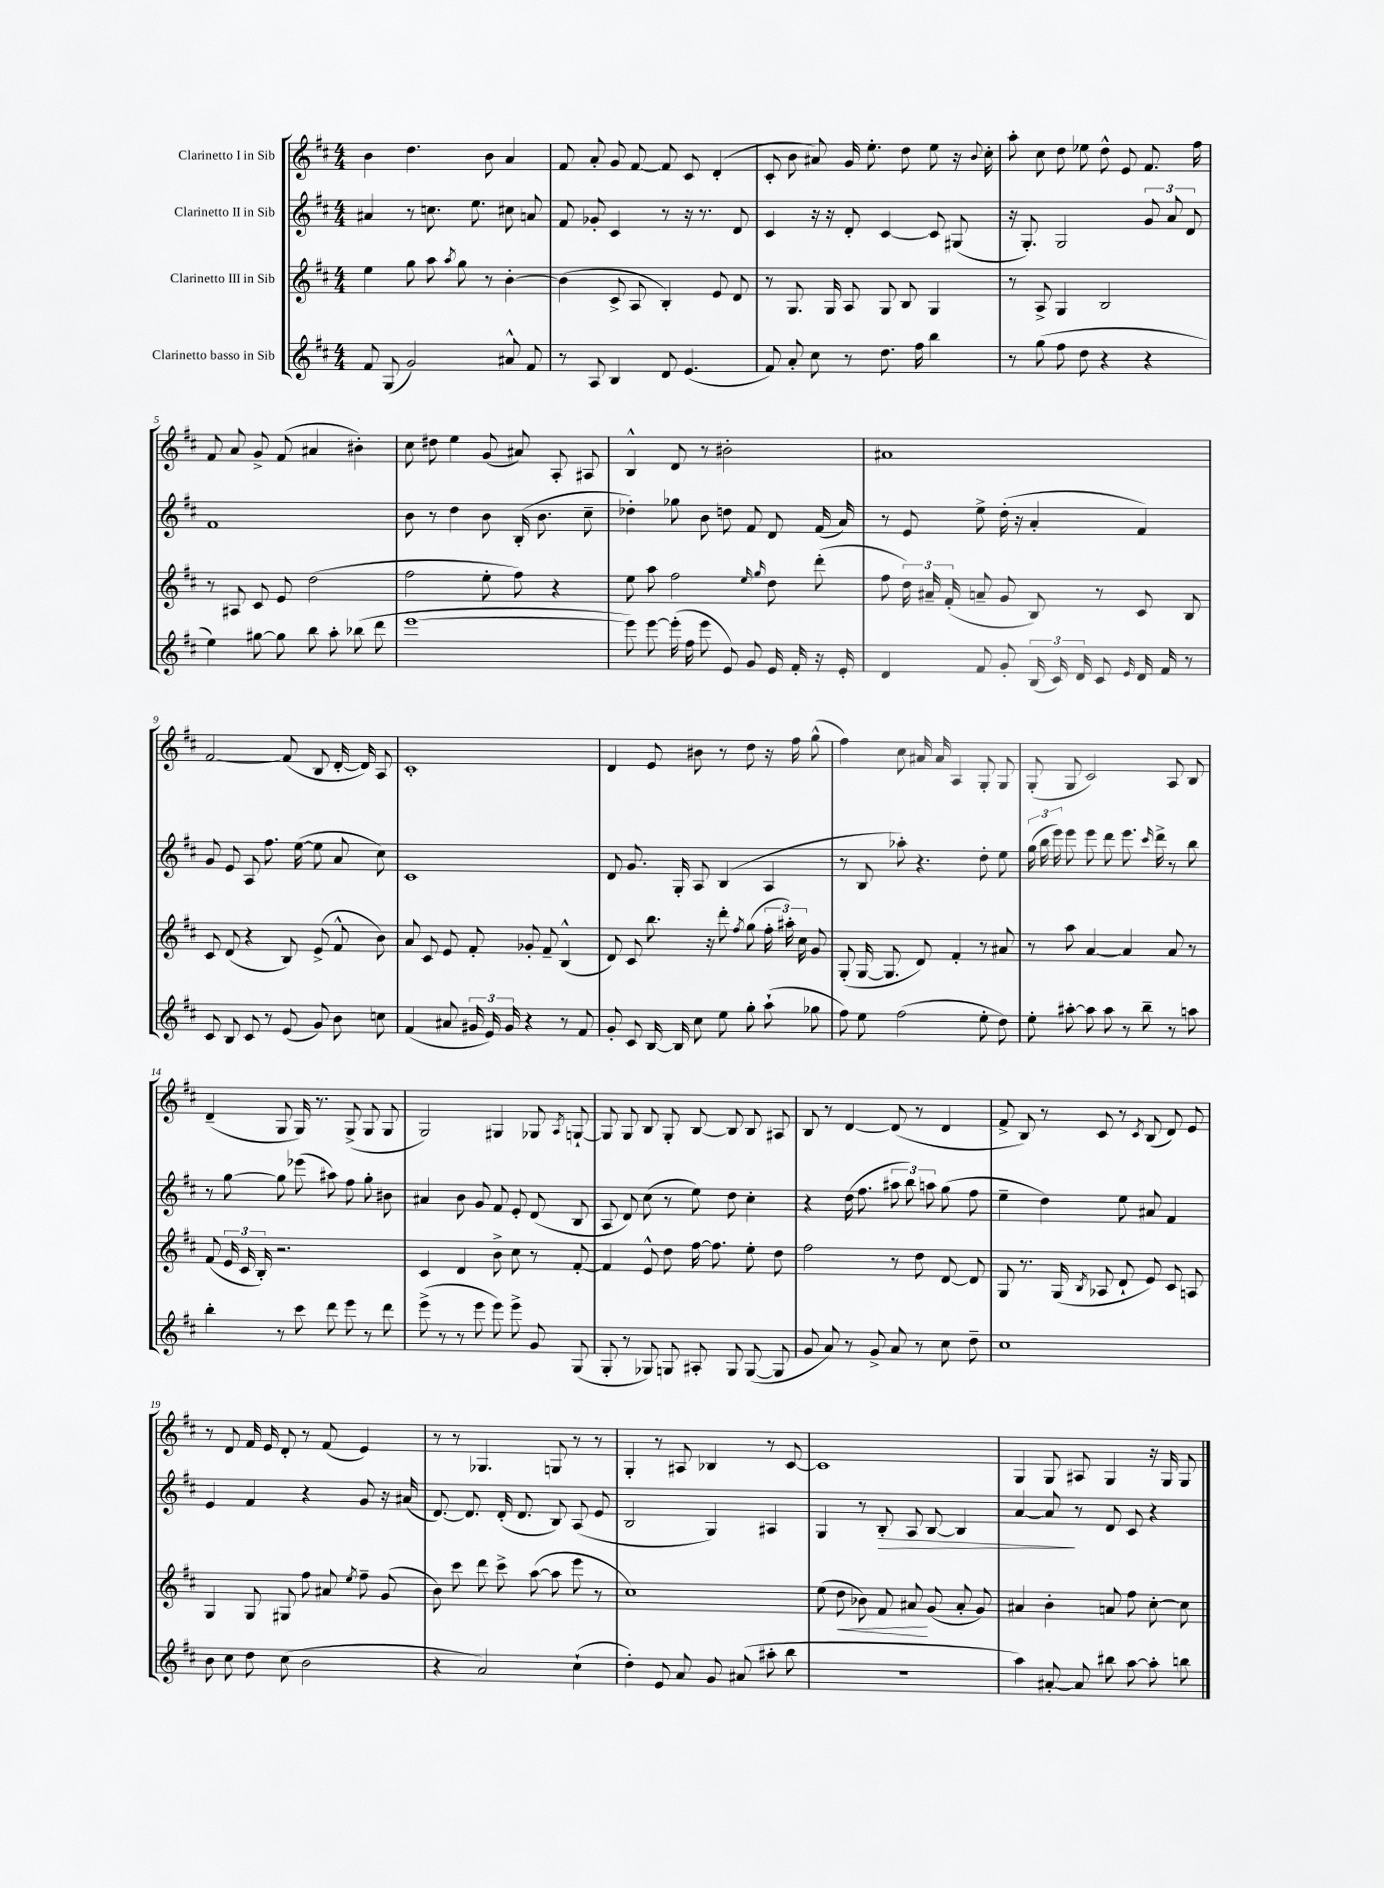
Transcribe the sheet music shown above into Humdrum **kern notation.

**kern	**kern	**dynam	**kern	**dynam	**kern
*part4	*part3	*part3	*part2	*part2	*part1
*staff4	*staff3	*staff3	*staff2	*staff2	*staff1
*I"Clarinetto basso in Sib	*I"Clarinetto III in Sib	*	*I"Clarinetto II in Sib	*	*I"Clarinetto I in Sib
*clefG2	*clefG2	*	*clefG2	*	*clefG2
*k[f#c#]	*k[f#c#]	*	*k[f#c#]	*	*k[f#c#]
*M4/4	*M4/4	*	*M4/4	*	*M4/4
=1	=1	=1	=1	=1	=1
8f#/	4ee\	.	4a#X/	.	4b\
(8G/	.	.	.	.	.
2g/)	8gg\	.	8r	.	4.dd\
.	8aa\	.	8.ccn\	.	.
.	8qaa/	.	.	.	.
.	8gg\	.	.	.	.
.	.	.	8.ee\	.	.
.	8r	.	.	.	8b\
8a#X^^/	[4b'\	.	8cc#X\	.	4a/
8f#/	.	.	8an/	.	.
=2	=2	=2	=2	=2	=2
8r	(4b\]	.	8f#/	.	8f#/
8A/	.	.	8g-X'/	.	8a'/
4B/	8c#^/	.	4c#/	.	8g/
.	8A/	.	.	.	[8f#/
8d/	4B'/)	.	8r	.	8f#/]
(4.e/	.	.	16r	.	8c#/
.	.	.	8.r	.	.
.	8e/	.	.	.	(4d'/
.	8d/	.	8d/	.	.
=3	=3	=3	=3	=3	=3
8f#/)	8r	.	4c#/	.	8c#'/
8a'/	8.G/	.	.	.	8b\
8cc#\	.	.	16r	.	8a#X/)
.	16G/	.	16r	.	.
8r	8A/	.	8d'/	.	16g/
.	.	.	.	.	8.ee'\
8.dd\	8G/	.	[4c#/	.	.
.	8B/	.	.	.	8dd\
16ff#\	.	.	.	.	.
4bb\	4G/	.	8c#/]	.	8ee\
.	.	.	(8G#X/	.	16r
.	.	.	.	.	8qqb/
.	.	.	.	.	16cc#'\
=4	=4	=4	=4	=4	=4
8r	8r	.	16r	.	8aa'\
.	.	.	8.G'/)	.	.
(8gg\	8A^/	.	.	.	8cc#\
8ff#\	4G/	.	2G/	.	8dd\
8dd\	.	.	.	.	8ee-X\
4r	2B/	.	.	.	8dd^^\
.	.	.	.	.	8e/
4r	.	.	12g/	.	8.f#/
.	.	.	12a/	.	.
.	.	.	12d/	.	.
.	.	.	.	.	16ff#\
!!LO:LB:g=z
=5	=5	=5	=5	=5	=5
4ee\)	8r	.	1f#	.	8f#/
.	8A#X/	.	.	.	8a/
[8gg#X\	8c#/	.	.	.	8g^/
8gg#\]	8e/	.	.	.	(8f#/
8bb\	(2dd\	.	.	.	4a#X/
8aa'\	.	.	.	.	.
(8bb-X\	.	.	.	.	4b#X'\)
8ddd\	.	.	.	.	.
=6	=6	=6	=6	=6	=6
[1eee	2ff#\	.	8b\	.	8cc#\
.	.	.	8r	.	8dd#X\
.	.	.	4dd\	.	4ee\
.	8ee'\	.	8b\	.	(8g/
.	8ff#\)	.	(16B'/	.	8a#X/)
.	.	.	8.b\	.	.
.	4r	.	.	.	8A'/
.	.	.	8cc#~\	.	8A#X/
=7	=7	=7	=7	=7	=7
8eee\])	8ee\	.	4dd-X'\)	.	4B^^/
[8eee\	8aa\	.	.	.	.
(16eee'\]	2ff#\	.	8gg-X\	.	8d/
16ff#\	.	.	.	.	.
8eee\	.	.	8b\	.	8r
8e/)	.	.	8ddn\	.	2b#X'\
8g/	.	.	8f#/	.	.
.	16qqee/	.	.	.	.
.	16qqgg/	.	.	.	.
16e/	8dd\	.	8d/	.	.
16f#'/	.	.	.	.	.
16r	(8ddd'\	.	(16f#/	.	.
16e'/	.	.	16a/)	.	.
=8	=8	=8	=8	=8	=8
4d/	8ff#\	.	8r	.	1a#X
.	24dd\)	.	8e/	.	.
.	24a#X~/	.	.	.	.
.	(24f#'/	.	.	.	.
8f#/	8an~/	.	8ee^\	.	.
8g'/	8g/	.	(16dd'\	.	.
.	.	.	16r	.	.
(24B/	8B/)	.	4a'/	.	.
24c#/)	.	.	.	.	.
24d/	.	.	.	.	.
8c#/	8r	.	.	.	.
16qqe/	.	.	.	.	.
16d/	8c#/	.	4f#/)	.	.
16f#/	.	.	.	.	.
8r	8B/	.	.	.	.
!!LO:LB:g=z
=9	=9	=9	=9	=9	=9
8c#/	8c#/	.	8g/	.	[2f#/
8B/	(8d/	.	8e/	.	.
8c#/	4r	.	8A/	.	.
8r	.	.	8.ff#\	.	.
(8e/	8B/)	.	.	.	(8f#/]
.	.	.	([16ee\	.	.
8g/)	(8e^/	.	8ee\]	.	8B/
8b\	8f#^^/	.	8a/	.	[16d'/
.	.	.	.	.	16d/])
8ccn\	8b\)	.	8cc#\)	.	8A/
=10	=10	=10	=10	=10	=10
(4f#/	8a/	.	1c#	.	1c#'
.	8c#/	.	.	.	.
8a#X/	8e/	.	.	.	.
24g#X/	8f#'/	.	.	.	.
24e/)	.	.	.	.	.
24g#/	.	.	.	.	.
4r	8g-X'/	.	.	.	.
.	8f#~/	.	.	.	.
8r	(4B^^/	.	.	.	.
8f#/	.	.	.	.	.
=11	=11	=11	=11	=11	=11
8g'/	8d/)	.	8d/	.	4d/
8c#/	8c#/	.	8.g/	.	.
[16B/	8.bb\	.	.	.	8e/
16B/]	.	.	16G'/	.	.
8cc#\	.	.	8A/	.	8b#X\
.	16r	.	.	.	.
8ee\	8ddd'\	.	(4B/	.	8r
.	8qff#/	.	.	.	.
8gg'\	(8gg\	.	.	.	8dd\
(8aa`\	24ff#'\	.	4A/	.	16r
.	24aa#X'\)	.	.	.	.
.	.	.	.	.	16ff#\
.	24cc#\	.	.	.	.
8gg-X\	8g/	.	.	.	(8gg^^\
=12	=12	=12	=12	=12	=12
8ff#\)	(8G'/	.	8r	.	4ff#\)
8ee\	[16G/	.	8B/	.	.
.	8.G/]	.	.	.	.
(2ff#\	.	.	8aa-X'\)	.	8cc#\
.	8d/)	.	4.r	.	16a#X/
.	.	.	.	.	16a#/
.	4f#'/	.	.	.	4A/
8ee'\	8r	.	8dd'\	.	8G'/
8dd\)	8a#X/	.	8ee\	.	8G/
=13	=13	=13	=13	=13	=13
8ee'\	8r	.	(24gg\	.	(8G'/
.	.	.	24bb\	.	.
.	.	.	24eee\)	.	.
[8aa#X'\	8aa\	.	8eee\	.	8G/
8aa#\]	[4a/	.	8eee\	.	2c#/)
8aa#\	.	.	8ddd\	.	.
8r	4a/]	.	8.eee\	.	.
8bb~\	.	.	.	.	.
.	.	.	16qqccc#/	.	.
.	.	.	16ddd^\	.	.
8r	8a/	.	8r	.	8A/
8aan\	8r	.	8bb\	.	8B/
!!LO:LB:g=z
=14	=14	=14	=14	=14	=14
4bb'\	(8f#/	.	8r	.	(4d~/
.	24e/	.	[8gg\	.	.
.	24c#/	.	.	.	.
.	24B'/)	.	.	.	.
8r	2.r	.	8gg\]	.	8G/
8ccc#\	.	.	(8eee-X\	.	16G/)
.	.	.	.	.	8.r
8ddd\	.	.	8aa#X\)	.	.
8eee\	.	.	8ff#\	.	(8G^/
8r	.	.	8gg'\	.	8G/
8ddd\	.	.	8b#X\	.	8G/
=15	=15	=15	=15	=15	=15
(8eee^\	4c#/	.	4a#X/	.	2G/)
8r	.	.	.	.	.
8r	4d/	.	8b\	.	.
8eee\	.	.	8g/	.	.
8eee\)	8b^\	.	8f#/	.	4G#X/
8eee^\	8cc#\	.	8e'/	.	.
8g/	8r	.	(8d/	.	8G-X/
.	.	.	.	.	8qA/
(8G/	[8f#'/	.	8B/	.	[8Gn`/
=16	=16	=16	=16	=16	=16
8G'/	4f#/]	.	8A/	.	8G/]
8r	.	.	8d/)	.	8G/
8G-X/)	8e^^/	.	(8cc#\	.	8B/
8Gn/	8dd\	.	8r	.	8G'/
8A#X'/	[16ff#\	.	8ee\)	.	[8B/
.	8.ff#\]	.	.	.	.
8G/	.	.	8dd\	.	8B/]
([8G/	8ee'\	.	4cc#'\	.	8B/
8G/]	8dd\	.	.	.	8A#X/
=17	=17	=17	=17	=17	=17
8g/	2ff#\	.	4r	.	8B/
8a/)	.	.	.	.	8r
8r	.	.	(16dd\	.	[4d/
.	.	.	8.ff#\	.	.
8g^/	.	.	.	.	.
8a/	8r	.	12aa#X\	.	(8d/]
.	.	.	12bb\)	.	.
8r	8dd\	.	.	.	8r
.	.	.	12aan\	.	.
8cc#\	[8d/	.	(8gg\	.	4d/
8dd~\	8d/]	.	8ff#\	.	.
=18	=18	=18	=18	=18	=18
1cc#	8G/	.	4ee~\	.	8f#^/
.	8.r	.	.	.	8B/)
.	.	.	4dd\)	.	8r
.	(16G/	.	.	.	.
.	8qB/	.	.	.	.
.	8A-X/	.	.	.	8c#/
.	8d`/	.	8ee\	.	8r
.	.	.	.	.	8qc#/
.	8e/)	.	8a#X/	.	(8B/
.	8c#/	.	4f#/	.	8d/)
.	8An/	.	.	.	8e/
!!LO:LB:g=z
=19	=19	=19	=19	=19	=19
8b\	4G/	.	4e/	.	8r
8cc#\	.	.	.	.	8d/
8dd\	8G/	.	4f#/	.	16f#/
.	.	.	.	.	16e/
(8cc#\	8G#X/	.	.	.	8d'/
2b\	8ff#\	.	4r	.	8r
.	8a#X/	.	.	.	(8f#/
.	8qee/	.	.	.	.
.	8ff#~\	.	8g/	.	4e/)
.	(8g/	.	16r	.	.
.	.	.	(16a#X/	.	.
=20	=20	=20	=20	=20	=20
4r	8b\)	.	[8.d/)	.	8r
.	8ccc#\	.	.	.	8r
.	.	.	8.d/]	.	.
2a/)	8ddd\	.	.	.	4.G-X/
.	8ccc#^\	.	(16d'/	.	.
.	.	.	8.d/	.	.
.	([8aa\	.	.	.	.
.	8aa\]	.	8B/)	.	8Gn/
(4cc#`\	8eee\	.	(8A/	.	8r
.	8r	.	8e/	.	8r
=21	=21	=21	=21	=21	=21
4dd'\)	1cc#)	.	2B/	.	4G'/
8e/	.	.	.	.	8r
8a/	.	.	.	.	8A#X/
8g/	.	.	4G/)	.	4B-X/
(8a#X/	.	.	.	.	.
8aa#X'\	.	.	4A#X/	.	8r
8bb\	.	.	.	.	[8c#/
=22	=22	=22	=22	=22	=22
1r	(8ee\	.	4G/	.	1c#]
!	!	!LO:HP:b	!	!	!
.	8dd\	<	.	.	.
.	8b-X\)	.	8r	.	.
!	!	!	!	!LO:HP:b	!
.	8f#/	.	8B'/	>	.
.	8a#X/	.	8A/	.	.
.	(8g/	[	[8B/	.	.
.	8a#'/	.	4B/]	.	.
.	8g/)	.	.	.	.
=23	=23	=23	=23	=23	=23
4aa\)	4a#X/	.	[4a/	.	4G/
[8a#X'/	4b'\	.	8a/]	.	8G/
8a#/]	.	.	8r	]	8A#X/
8bb#X\	8an/	.	8d/	.	4G/
[8aa\	8ff#\	.	8c#/	.	.
8aa'\]	[8cc#'\	.	4r	.	16r
.	.	.	.	.	16G/
8bbn\	8cc#\]	.	.	.	8G/
==	==	==	==	==	==
*-	*-	*-	*-	*-	*-
